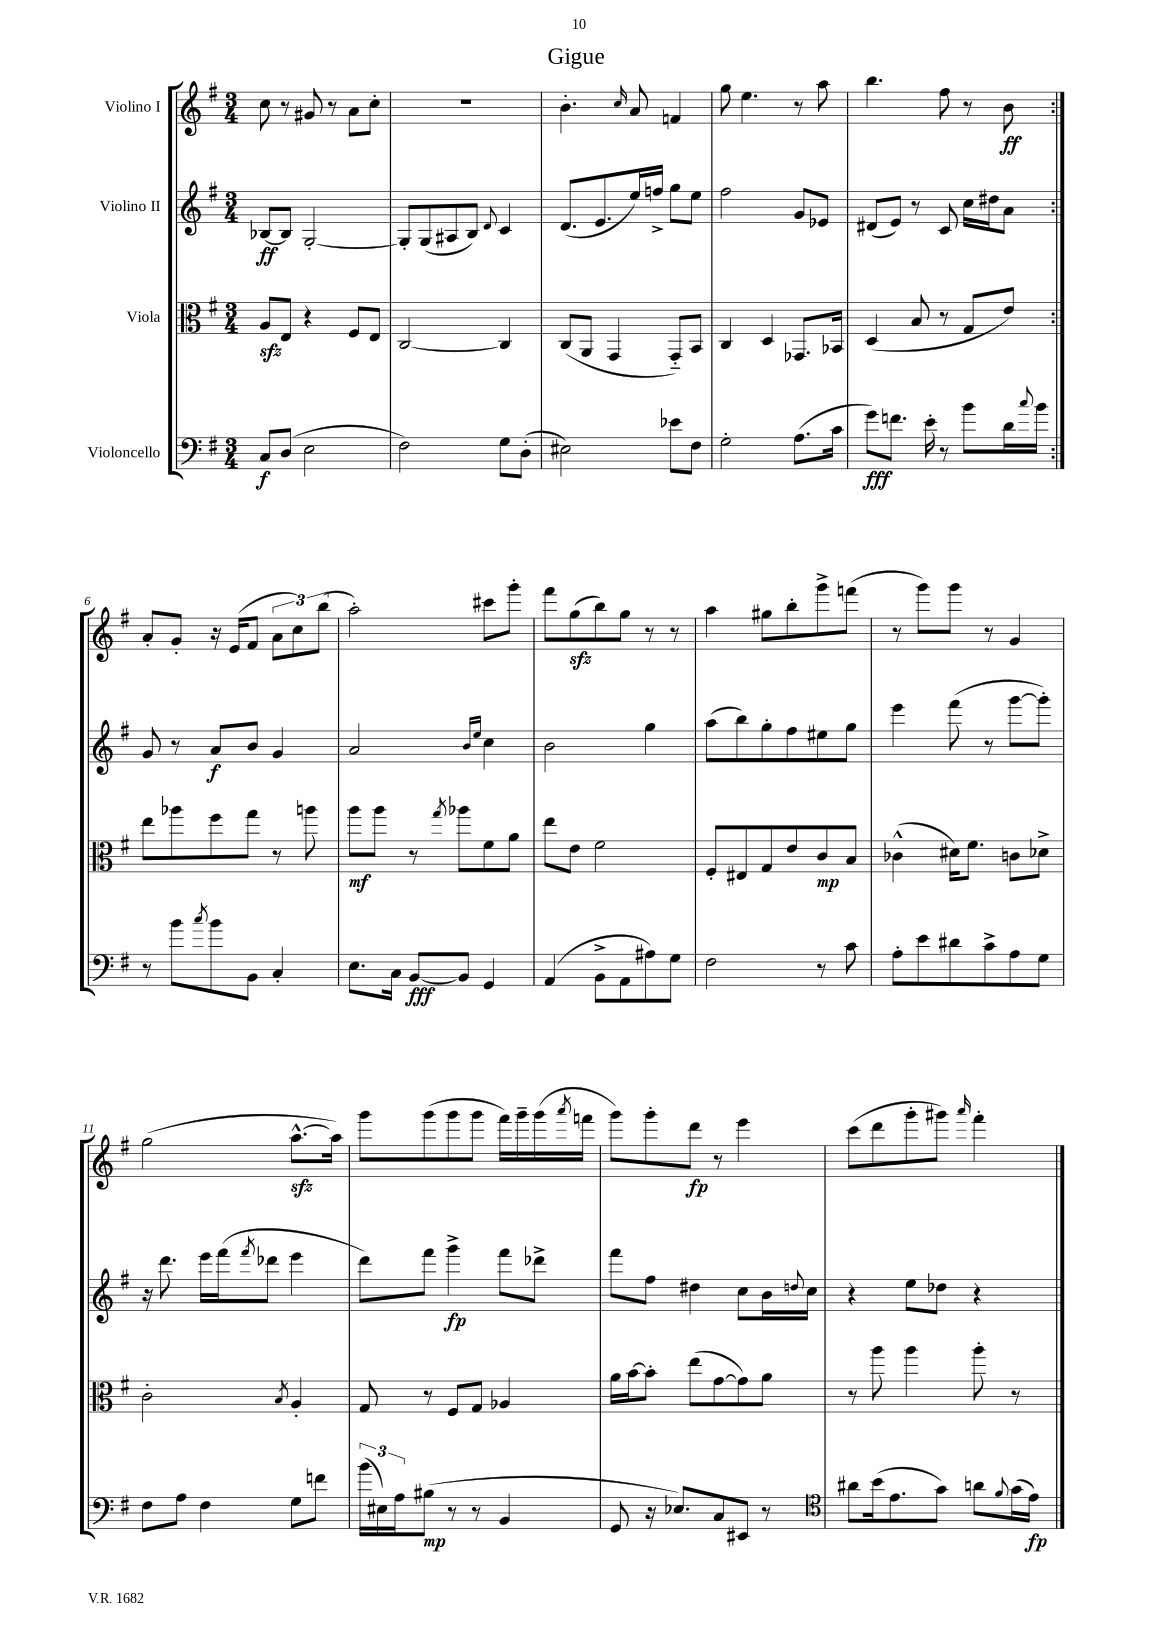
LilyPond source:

\header { title = "Gigue" }
<<
\new StaffGroup <<
\new Staff = "s0" \with { instrumentName = "Violino I" } {
    \clef treble \key g \major \numericTimeSignature \time 3/4
    \repeat volta 2 { c''8 r8 gis'8 r8 a'8 c''8-. |
    R2. |
    b'4.-. \grace { c''16 } a'8 f'4 |
    g''8 e''4. r8 a''8 |
    b''4. fis''8 r8 b'8\ff | }
    a'8-. g'8-. r16 e'16( fis'8 \tuplet 3/2 { a'8 c''8) b''8( } |
    a''2-.) cis'''8 g'''8-. |
    fis'''8 g''8\sfz( b''8) g''8 r8 r8 |
    a''4 gis''8 b''8-. g'''8-> f'''8( |
    r8 g'''8) g'''8 r8 g'4 |
    g''2( a''8.~-^\sfz a''16) |
    g'''8 g'''8( g'''8 g'''8 fis'''16) g'''16-- g'''16( \acciaccatura { a'''8 } f'''16 |
    g'''8) g'''8-. d'''8\fp r8 e'''4 |
    c'''8( d'''8 g'''8-. gis'''8) \grace { a'''16 } fis'''4-. \bar "|." |
}
\new Staff = "s1" \with { instrumentName = "Violino II" } {
    \clef treble \key g \major \numericTimeSignature \time 3/4
    \repeat volta 2 { bes8~\ff bes8 g2~-. |
    g8-. g8( ais8 b8) \appoggiatura { d'8 } c'4 |
    d'8.( e'8. e''16) f''16-> g''8 e''8 |
    fis''2 g'8 ees'8 |
    dis'8( e'8) r8 c'8 c''16 dis''16 a'8 | }
    g'8 r8 a'8\f b'8 g'4 |
    a'2 \grace { b'16 e''16 } c''4 |
    b'2 g''4 |
    a''8( b''8) g''8-. fis''8 eis''8 g''8 |
    e'''4 fis'''8( r8 g'''8~ g'''8-.) |
    r16 d'''8. e'''16 fis'''16( \acciaccatura { fis'''8 } des'''8 e'''4 |
    d'''8) fis'''8 g'''4->\fp fis'''8 des'''8-> |
    fis'''8 fis''8 dis''4 c''8 b'16 \appoggiatura { d''8 } c''16 |
    r4 e''8 des''8 r4 \bar "|." |
}
\new Staff = "s2" \with { instrumentName = "Viola" } {
    \clef alto \key g \major \numericTimeSignature \time 3/4
    \repeat volta 2 { a8\sfz e8 r4 fis8 e8 |
    c2~ c4 |
    c8( a,8 g,4 g,8-_) b,8 |
    c4 d4 ges,8. bes,16 |
    d4( b8 r8 g8 e'8) | }
    e''8 aes''8 fis''8 g''8 r8 a''8 |
    a''8\mf a''8 r8 \acciaccatura { g''8 } aes''8 fis'8 a'8 |
    e''8 e'8 fis'2 |
    fis8-. eis8 g8 e'8 c'8\mp b8 |
    ces'4-^( dis'16) fis'8. c'8 des'8-> |
    c'2-. \acciaccatura { b8 } a4-. |
    g8 r8 fis8 g8 aes4 |
    a'16 b'16~ b'8-. e''8( g'8~ g'8) a'8 |
    r8 a''8 a''4 a''8-. r8 \bar "|." |
}
\new Staff = "s3" \with { instrumentName = "Violoncello" } {
    \clef bass \key g \major \numericTimeSignature \time 3/4
    \repeat volta 2 { c8\f d8( e2 |
    fis2) g8 d8-.( |
    eis2) ees'8 fis8 |
    g2-. a8.( c'16 |
    g'8\fff) f'8. e'16-. r8 b'8 d'16 \appoggiatura { c''8 } b'16 | }
    r8 b'8 \acciaccatura { c''8 } b'8 b,8 c4-. |
    e8. c16 b,8~\fff b,8 g,4 |
    a,4( b,8-> a,8 ais8) g8 |
    fis2 r8 c'8 |
    a8-. e'8 dis'8 c'8-> a8 g8 |
    fis8 a8 fis4 g8 f'8 |
    \tuplet 3/2 { b'16( eis16) a16 } bis8\mp( r8 r8 b,4 |
    g,8 r16 ees8.) c8 eis,8 r8 |
    \clef tenor ais'8 b'16( e'8. g'8) a'8 \appoggiatura { fis'8 } g'16( e'16\fp) \bar "|." |
}
>>
>>
